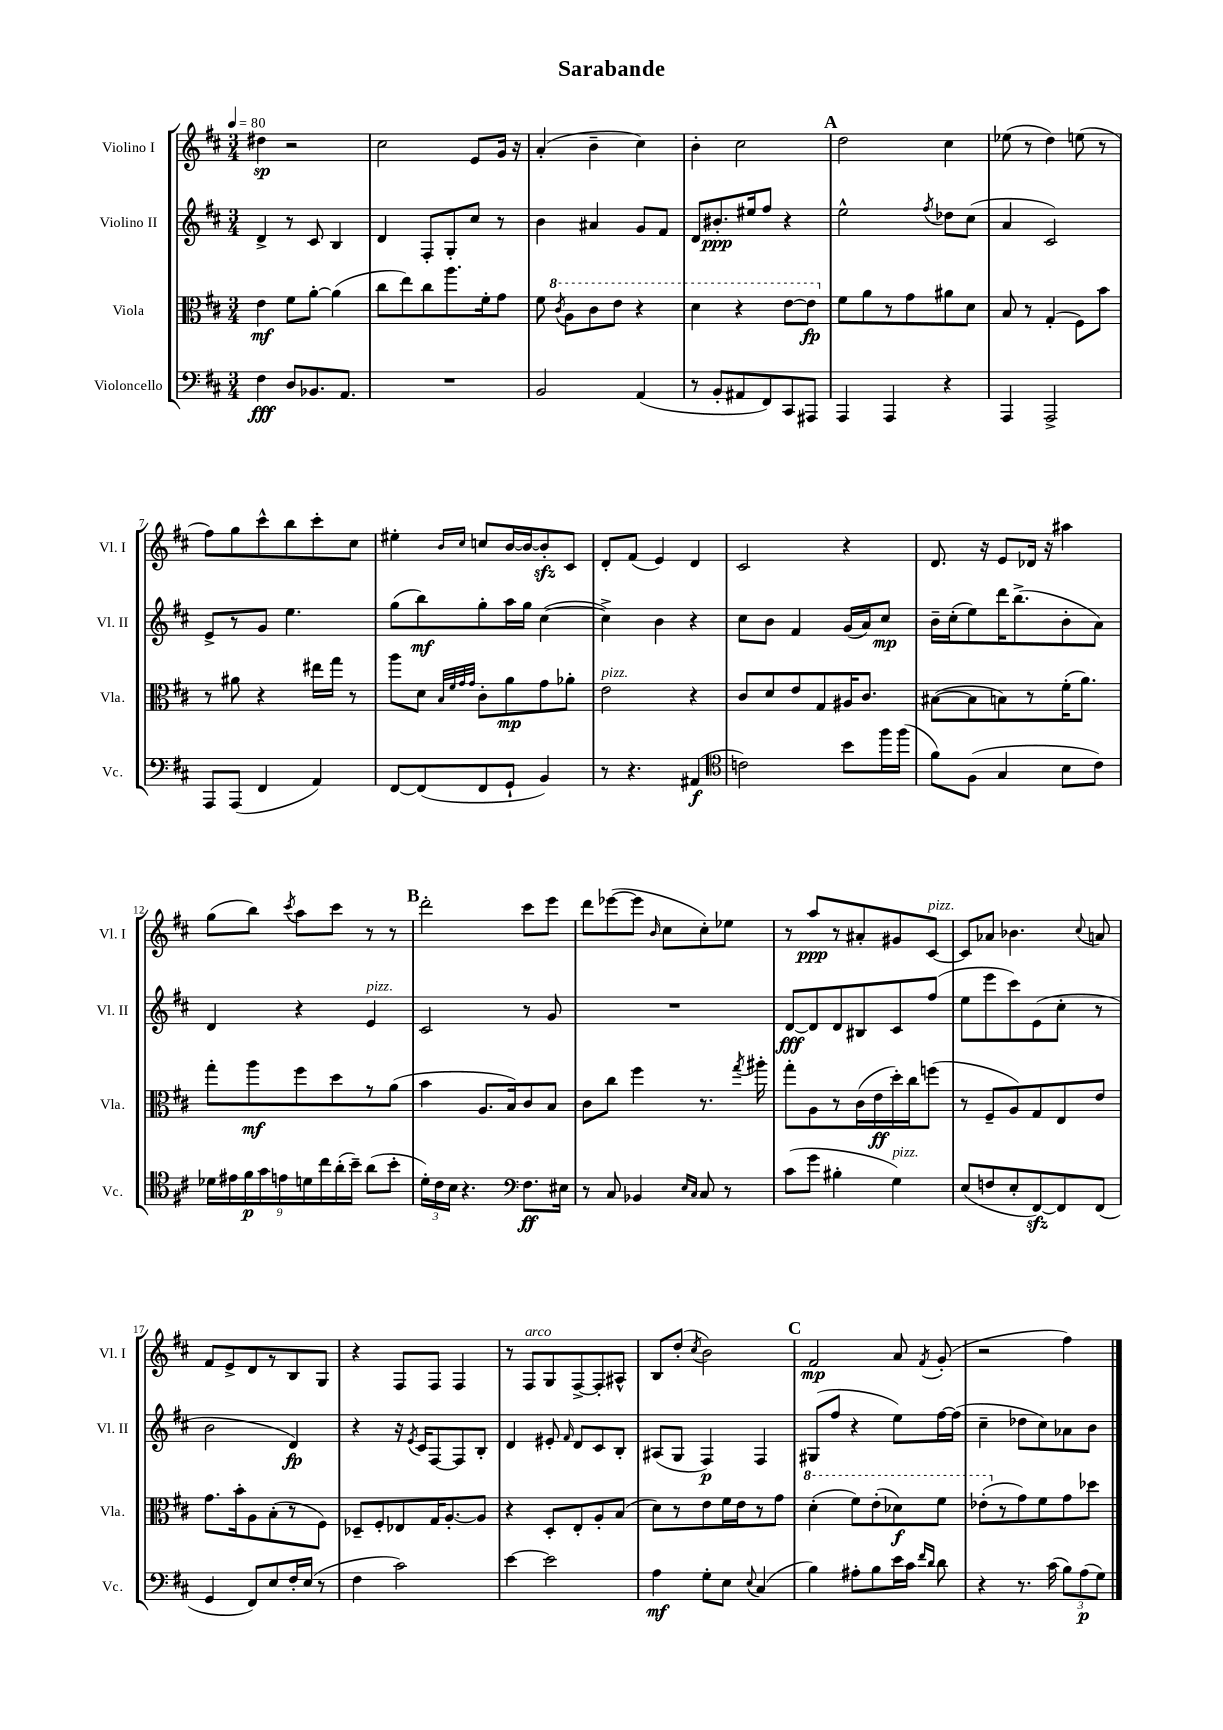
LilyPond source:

\header { title = "Sarabande" }
<<
\new StaffGroup <<
\new Staff = "s0" \with { instrumentName = "Violino I" shortInstrumentName = "Vl. I" } {
    \clef treble \key d \major \numericTimeSignature \time 3/4 \tempo 4 = 80
    \autoBeamOff dis''4\sp r2 |
    cis''2 e'8[ g'16] r16 |
    a'4-.( b'4-- cis''4) |
    b'4-. cis''2 |
    \mark \markup { \bold "A" } d''2 cis''4 |
    ees''8( r8 d''4) e''8( r8 |
    fis''8[) g''8 cis'''8-^ b''8 cis'''8-. cis''8] |
    eis''4-. \grace { b'16[ cis''16] } c''8[ b'16~ b'16~ b'8-.\sfz cis'8] |
    d'8[-. fis'8]( e'4) d'4 |
    cis'2 r4 |
    d'8. r16 e'8[ des'16] r16 ais''4 |
    g''8[( b''8]) \acciaccatura { cis'''8 } a''8[ cis'''8] r8 r8 |
    \mark \markup { \bold "B" } d'''2-. cis'''8[ e'''8] |
    d'''8[ ees'''8~( ees'''8] \grace { b'16 } cis''8[ cis''8-.) ees''8] |
    r8 a''8[\ppp r8 ais'8-. gis'8 cis'8]~^\markup { \italic "pizz." } |
    cis'8[ aes'8] bes'4. \appoggiatura { cis''8 } a'8 |
    fis'8[ e'8-> d'8 r8 b8 g8] |
    r4 fis8[ fis8] fis4 |
    r8 fis8[^\markup { \italic "arco" } g8 fis8~-> fis8-. ais8]-^ |
    b8[ d''8]-.( \acciaccatura { cis''8 } b'2) |
    \mark \markup { \bold "C" } fis'2\mp a'8 \acciaccatura { fis'8 } g'8-.( |
    r2 fis''4) \bar "|." |
}
\new Staff = "s1" \with { instrumentName = "Violino II" shortInstrumentName = "Vl. II" } {
    \clef treble \key d \major \numericTimeSignature \time 3/4
    \autoBeamOff d'4-> r8 cis'8 b4 |
    d'4 fis8[-. g8-. cis''8] r8 |
    b'4 ais'4 g'8[ fis'8] |
    d'8[ bis'8.-.\ppp eis''16 fis''8] r4 |
    \mark \markup { \bold "A" } e''2-^ \acciaccatura { fis''8 } des''8[ cis''8]( |
    a'4 cis'2) |
    e'8[-> r8 g'8] e''4. |
    g''8[( b''8\mf) g''8-. a''16 g''16] cis''4~( |
    cis''4->) b'4 r4 |
    cis''8[ b'8] fis'4 g'16[( a'16) cis''8]\mp |
    b'16[-- cis''16-.( e''8) d'''16 b''8.->( b'8-. a'8]) |
    d'4 r4 e'4^\markup { \italic "pizz." } |
    \mark \markup { \bold "B" } cis'2 r8 g'8 |
    R2. |
    d'8[~\fff d'8 d'8 bis8 cis'8 fis''8]( |
    e''8[ e'''8 cis'''8) e'8( cis''8]-. r8 |
    b'2 d'4\fp) |
    r4 r16 \acciaccatura { e'8 } cis'16[ fis8~ fis8 b8]-. |
    d'4 eis'8-. \grace { fis'16 } d'8[ cis'8 b8]-. |
    ais8[( g8] fis4\p) fis4 |
    \mark \markup { \bold "C" } gis8[( fis''8] r4 e''8[) fis''16~ fis''16]( |
    cis''4-- des''8[ cis''8) aes'8 b'8] \bar "|." |
}
\new Staff = "s2" \with { instrumentName = "Viola" shortInstrumentName = "Vla." } {
    \clef alto \key d \major \numericTimeSignature \time 3/4
    \autoBeamOff e'4\mf fis'8[ a'8]~-. a'4( |
    cis''8[ e''8) cis''8 a''8. fis'16-. g'8] |
    fis'8 \ottava #1 \acciaccatura { cis''8 } a'8[ cis''8 e''8] r4 |
    d''4 r4 e''8[~ e''8]\fp \ottava #0 |
    \mark \markup { \bold "A" } fis'8[ a'8 r8 g'8 ais'8 d'8] |
    b8 r8 g4-.( fis8[) b'8] |
    r8 ais'8 r4 eis''16[ g''16] r8 |
    a''8[ d'8] \grace { b32[ fis'32 g'32 g'32] } cis'8[-. a'8\mp g'8 aes'8]-. |
    e'2^\markup { \italic "pizz." } r4 |
    cis'8[ d'8 e'8 g8 ais16 cis'8.] |
    bis8[~( bis8 b8) r8 fis'16-.( a'8.]) |
    g''8[-. a''8\mf fis''8 d''8 r8 a'8]( |
    \mark \markup { \bold "B" } b'4 a8.[ b16) cis'8 b8] |
    cis'8[ cis''8] fis''4 r8. \acciaccatura { g''8 } ais''16-. |
    g''8[-. a8 r8 cis'16( e'16\ff d''16-.) cis''16 f''8]( |
    r8 fis8[-- a8) g8 e8 e'8] |
    g'8.[ b'16-. a8 b8-.( r8 fis8]) |
    des8[-- fis8-. ees8 g16 a8.~-. a8] |
    r4 d8[-. e8-. a8-. b8]( |
    d'8[) r8 e'8 fis'16 e'16 r8 g'8] |
    \mark \markup { \bold "C" } \ottava #1 d''4-.( fis''8[) e''8-.( des''8\f) fis''8] |
    ees''8[-.( \ottava #0 r8 g'8) fis'8 g'8 des''8] \bar "|." |
}
\new Staff = "s3" \with { instrumentName = "Violoncello" shortInstrumentName = "Vc." } {
    \clef bass \key d \major \numericTimeSignature \time 3/4
    \autoBeamOff fis4\fff d8[ bes,8. a,8.] |
    R2. |
    b,2 a,4( |
    r8 b,8[-. ais,8 fis,8) cis,8 ais,,8] |
    \mark \markup { \bold "A" } a,,4 a,,4 r4 |
    a,,4 a,,2-> |
    a,,8[ a,,8]( fis,4 a,4) |
    fis,8[~ fis,8( fis,8 g,8]-! b,4) |
    r8 r4. ais,4\f( |
    \clef tenor c'2) b'8[ fis''16 fis''16]( |
    fis'8[) fis8]( g4 b8[ cis'8]) |
    \tuplet 9/8 { des'16[ eis'16 fis'16\p g'16 e'16 d'16 cis''16 a'16-.( b'16]--) } a'8[( b'8]-. |
    \mark \markup { \bold "B" } \tuplet 3/2 { d'16[-.) cis'16 b16] } r4. \clef bass fis8.[\ff eis16] |
    r8 cis8 bes,4 \grace { e16[ cis16] } cis8 r8 |
    cis'8[( g'8] bis4-. g4^\markup { \italic "pizz." }) |
    e8[( f8 e8-. fis,8~\sfz) fis,8 fis,8]( |
    g,4 fis,8[) e8 fis16-. e16]( r8 |
    fis4 cis'2) |
    e'4~ e'2 |
    a4\mf g8[-. e8] \appoggiatura { e8 } cis4( |
    \mark \markup { \bold "C" } b4) ais8[-. b8 e'16 cis'16] \grace { fis'16[ d'16] } d'8 |
    r4 r8. cis'16( \tuplet 3/2 { b8[) a8\p( g8]) } \bar "|." |
}
>>
>>
